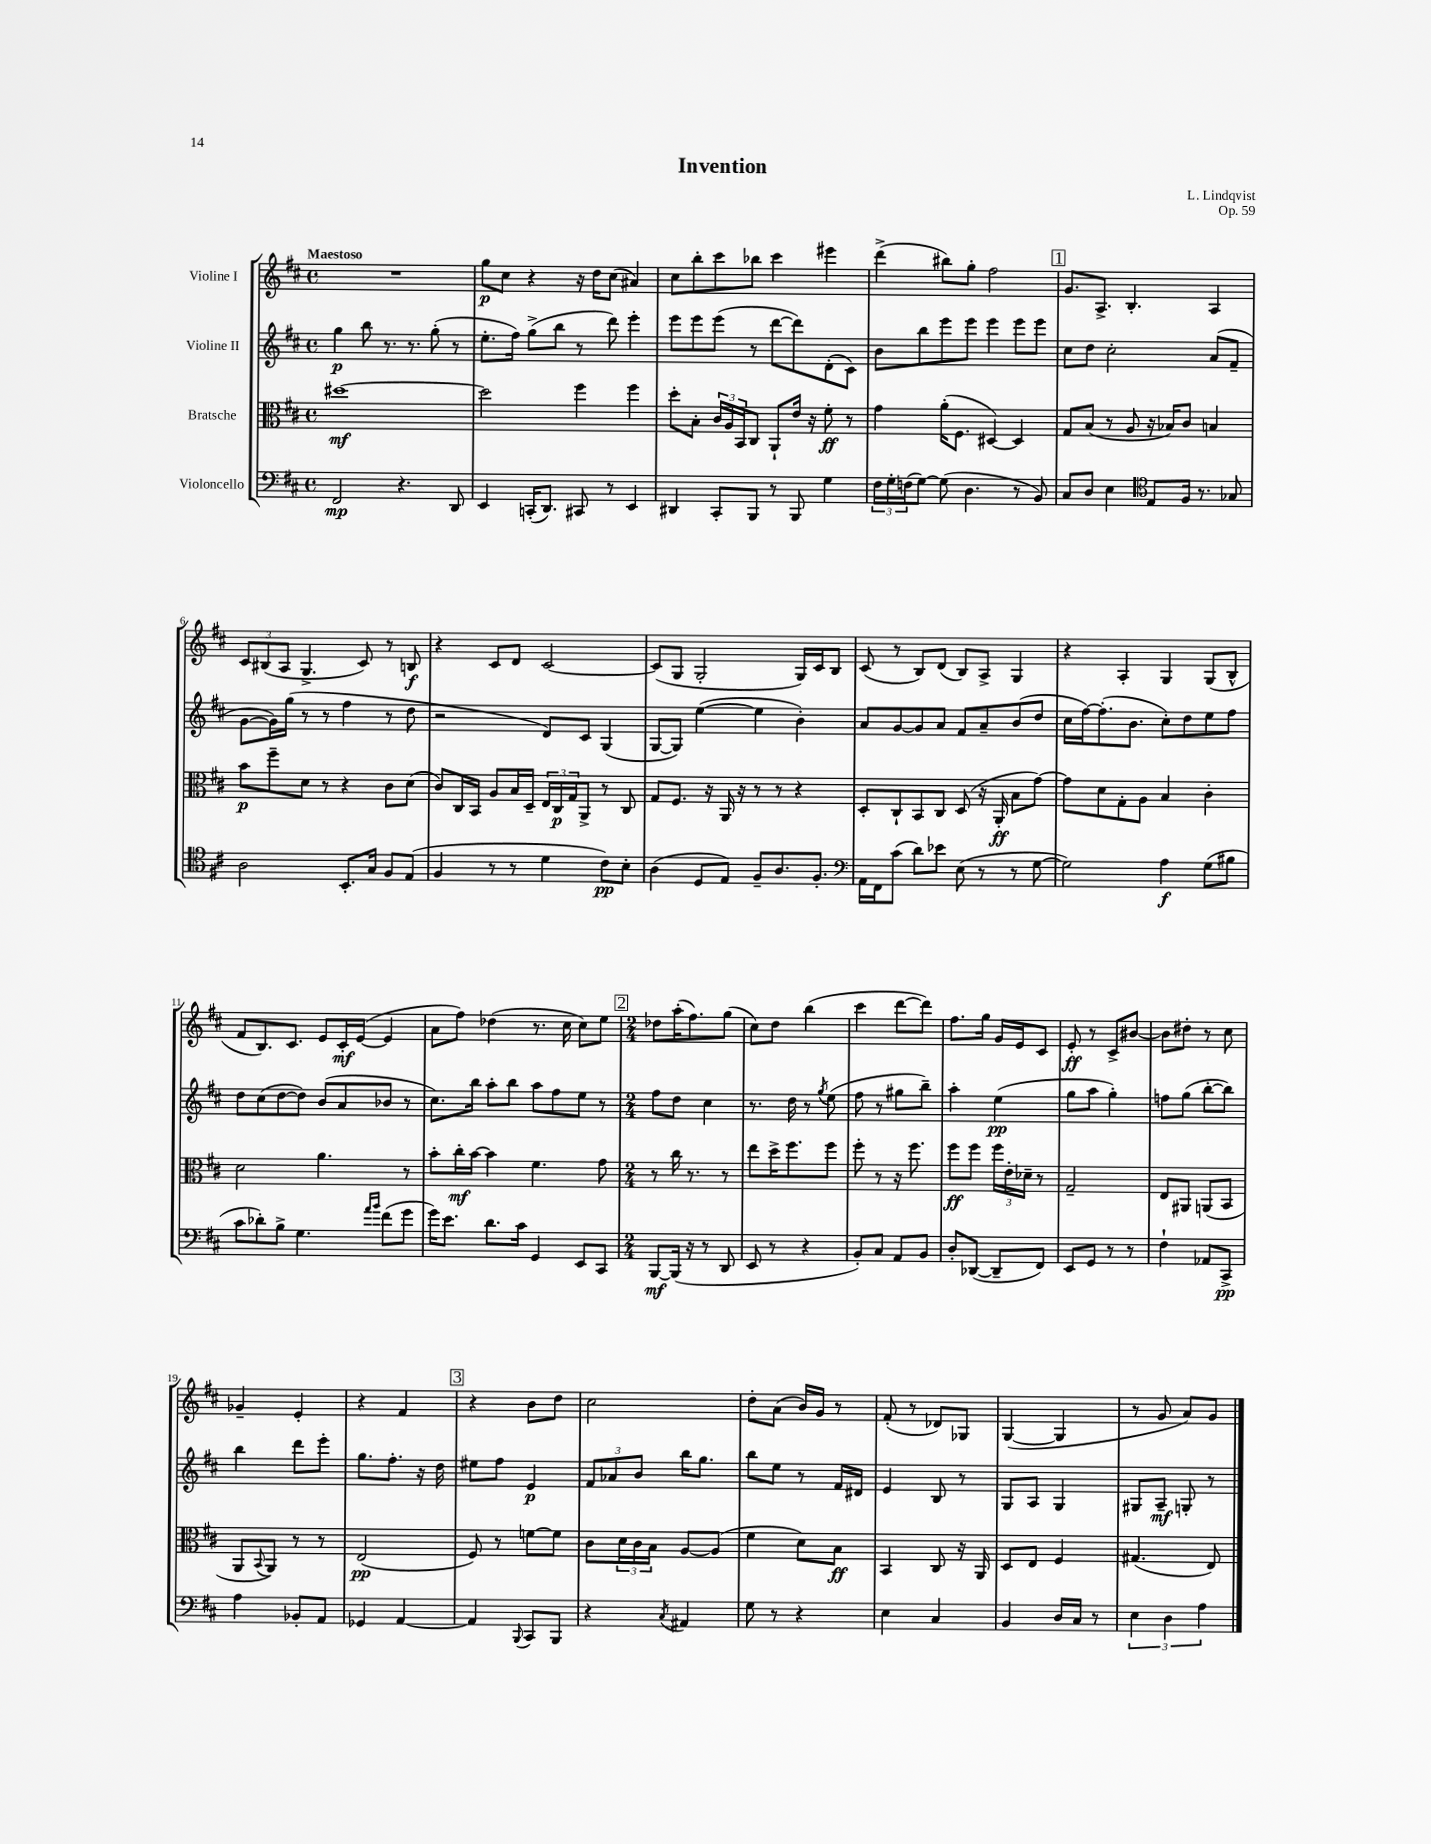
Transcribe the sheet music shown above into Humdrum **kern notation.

**kern	**dynam	**kern	**dynam	**kern	**dynam	**kern	**dynam
*part4	*part4	*part3	*part3	*part2	*part2	*part1	*part1
*staff4	*staff4	*staff3	*staff3	*staff2	*staff2	*staff1	*staff1
*I"Violoncello	*	*I"Bratsche	*	*I"Violine II	*	*I"Violine I	*
*clefF4	*	*clefC3	*	*clefG2	*	*clefG2	*
*k[f#c#]	*	*k[f#c#]	*	*k[f#c#]	*	*k[f#c#]	*
*M4/4	*	*M4/4	*	*M4/4	*	*M4/4	*
*met(c)	*	*met(c)	*	*met(c)	*	*met(c)	*
=1	=1	=1	=1	=1	=1	=1	=1
!	!	!	!	!	!	!LO:TX:a:B:t=Maestoso	!
2FF#/	mp	[1dd#X	mf	4gg\	p	1r	.
.	.	.	.	8bb\	.	.	.
.	.	.	.	8.r	.	.	.
4.r	.	.	.	.	.	.	.
.	.	.	.	8.r	.	.	.
.	.	.	.	(8gg'\	.	.	.
8DD/	.	.	.	8r	.	.	.
=2	=2	=2	=2	=2	=2	=2	=2
4EE/	.	2dd#\]	.	8.ee'\L	.	8gg\L	p
.	.	.	.	.	.	8cc#\J	.
.	.	.	.	16ff#\Jk)	.	.	.
(16CCn'/KL	.	.	.	(8gg^\L	.	4r	.
8.DD/J)	.	.	.	.	.	.	.
.	.	.	.	8bb\J	.	.	.
8CC#X/	.	4ff#\	.	8r	.	16r	.
.	.	.	.	.	.	16dd\KL	.
8r	.	.	.	8ddd\)	.	(8cc#\J	.
4EE/	.	4ff#\	.	4eee'\	.	4a#X/)	.
=3	=3	=3	=3	=3	=3	=3	=3
4DD#X/	.	8dd'\L	.	8eee\L	.	8cc#\L	.
.	.	8B'\J	.	8eee\	.	8bb'\	.
8CC#'/L	.	24c#/LL	.	(8eee\J	.	8ccc#\	.
.	.	24A/	.	.	.	.	.
.	.	24BB/J	.	.	.	.	.
8BBB/J	.	8C#/J	.	8r	.	8bb-X\J	.
8r	.	8AA`/L	.	[8ddd\L	.	4ccc#\	.
8BBB/	.	16e/Jk	.	8ddd\])	.	.	.
.	.	16r	.	.	.	.	.
4G\	.	8f#'\	ff	(8d'\	.	4eee#X\	.
.	.	8r	.	8c#\J)	.	.	.
=4	=4	=4	=4	=4	=4	=4	=4
24F#\LL	.	4g\	.	8b\L	.	(4ddd^\	.
24G'\	.	.	.	.	.	.	.
(24Fn\J	.	.	.	.	.	.	.
[8G\J)	.	.	.	8bb\	.	.	.
(8G\]	.	(16a'\KL	.	8eee\	.	8bb#X\L)	.
.	.	8.F#\J	.	.	.	.	.
4.D\	.	.	.	8eee\J	.	8gg'\J	.
.	.	[4D#X/)	.	4eee\	.	2ff#\	.
8r	.	4D#/]	.	8eee\L	.	.	.
8BB/)	.	.	.	8eee\J	.	.	.
!!LO:REH:place=s1:t=1
=5	=5	=5	=5	=5	=5	=5	=5
8C#/L	.	8G/L	.	8cc#\L	.	8.g/L	.
8D/J	.	(8B/J	.	8dd\J	.	.	.
.	.	.	.	.	.	8.A^/J	.
4E\	.	8r	.	2cc#'\	.	.	.
.	.	8A/	.	.	.	4.B'/	.
*clefC4	*	*	*	*	*	*	*
8E/L	.	16r	.	.	.	.	.
.	.	16B-X/KL)	.	.	.	.	.
16F#/Jk	.	8c#/J	.	.	.	.	.
8.r	.	.	.	.	.	.	.
.	.	4Bn/	.	(8a/L	.	4A/	.
8G-X/	.	.	.	8f#~/J	.	.	.
!!LO:LB:g=z
=6	=6	=6	=6	=6	=6	=6	=6
2A\	.	8b\L	p	[8g\L	.	12c#/L	.
.	.	.	.	.	.	(12B#X/	.
.	.	8ff#~\	.	16g\L])	.	.	.
.	.	.	.	.	.	12A/J	.
.	.	.	.	(16gg\JJ	.	.	.
.	.	8d\J	.	8r	.	4.G^/	.
.	.	8r	.	8r	.	.	.
8.BB'/L	.	4r	.	4ff#\	.	.	.
.	.	.	.	.	.	8c#/)	.
16G/Jk	.	.	.	.	.	.	.
8F#/L	.	8c#\L	.	8r	.	8r	.
(8E/J	.	(8d\J	.	8dd\	.	8Bn/	f
=7	=7	=7	=7	=7	=7	=7	=7
4F#/	.	8c#/L)	.	2r	.	4r	.
.	.	16C#/L	.	.	.	.	.
.	.	16BB/JJ	.	.	.	.	.
8r	.	8A/L	.	.	.	8c#/L	.
8r	.	16B/L	.	.	.	8d/J	.
.	.	16D~/JJ	.	.	.	.	.
4d\	.	24E/LL	.	8d/L)	.	[2c#/	.
.	.	24C#/	p	.	.	.	.
.	.	24G/J	.	.	.	.	.
.	.	8AA^/J	.	8c#/J	.	.	.
8c#\L)	pp	8r	.	(4G/	.	.	.
8B'\J	.	8C#/	.	.	.	.	.
=8	=8	=8	=8	=8	=8	=8	=8
(4A\	.	8G/L	.	[8G/L	.	(8c#/L]	.
.	.	8.F#/J	.	8G/J])	.	8G/J	.
8D/L	.	.	.	([4ee\	.	2G'/	.
.	.	16r	.	.	.	.	.
8E/J)	.	16AA/	.	.	.	.	.
.	.	16r	.	.	.	.	.
8F#~/L	.	8r	.	4ee\]	.	.	.
8.A/	.	8r	.	.	.	.	.
.	.	4r	.	4b'\)	.	16G/LL)	.
8.F#'/J	.	.	.	.	.	16c#/J	.
.	.	.	.	.	.	8B/J	.
=9	=9	=9	=9	=9	=9	=9	=9
*clefF4	*	*	*	*	*	*	*
16AA\LL	.	8D'/L	.	8a/L	.	(8c#/	.
16FF#\J	.	.	.	.	.	.	.
(8c#\J	.	8C#`/	.	[8g/	.	8r	.
8d\L)	.	8BB/	.	8g/]	.	8B/L)	.
8e-X\J	.	8C#/J	.	8a/J	.	(8d/J	.
(8E\	.	(8D/	.	8f#/L	.	8B/L)	.
8r	.	16r	.	8a~/	.	8A^/J	.
.	.	16AA'/	ff	.	.	.	.
8r	.	8B\L	.	(8b/	.	4G/	.
[8G\	.	[8g\J)	.	8dd/J	.	.	.
=10	=10	=10	=10	=10	=10	=10	=10
2G\])	.	8g\L]	.	16cc#\LL	.	4r	.
.	.	.	.	[16ff#\J)	.	.	.
.	.	8d\	.	(8.ff#'\]	.	.	.
.	.	8G'\	.	.	.	4A'/	.
.	.	.	.	8.b\J	.	.	.
.	.	8A\J	.	.	.	.	.
4A\	f	4B/	.	8cc#'\L)	.	4G/	.
.	.	.	.	8dd\	.	.	.
(8G\L	.	4c#'\	.	8ee\	.	(8G/L	.
8B#X\J	.	.	.	8ff#\J	.	8B^^/J	.
!!LO:LB:g=z
=11	=11	=11	=11	=11	=11	=11	=11
8c#\L	.	2d\	.	8dd\L	.	8f#/L	.
8d-X'\)	.	.	.	(8cc#\	.	8.B/)	.
8B^\J	.	.	.	[8dd\	.	.	.
.	.	.	.	.	.	8.c#/J	.
4.G\	.	.	.	8dd\J])	.	.	.
.	.	4.a\	.	(8b/L	.	8e/L	.
.	.	.	.	8a/	.	16c#'/L	mf
.	.	.	.	.	.	([16e/JJ	.
16qqa/LL	.	.	.	.	.	.	.
16qqb/JJ	.	.	.	.	.	.	.
(8f#\L	.	.	.	8b-X/J	.	4e/]	.
8g\J	.	8r	.	8r	.	.	.
=12	=12	=12	=12	=12	=12	=12	=12
16g\KL)	.	8b'\L	.	8.cc#\L)	.	8a\L	.
8.e\J	.	.	.	.	.	.	.
.	.	16cc#'\L	mf	.	.	8ff#\J)	.
.	.	[16b\JJ	.	16bb\Jk	.	.	.
8.d\L	.	4b\]	.	8aa'\L	.	(4dd-X\	.
.	.	.	.	8bb\J	.	.	.
16c#\Jk	.	.	.	.	.	.	.
4GG/	.	4.f#\	.	8aa\L	.	8.r	.
.	.	.	.	8ff#\	.	.	.
.	.	.	.	.	.	16cc#\	.
8EE/L	.	.	.	8ee\J	.	8cc#\L)	.
8CC#/J	.	8g\	.	8r	.	8ee\J	.
!!LO:REH:place=s1:t=2
=13	=13	=13	=13	=13	=13	=13	=13
*M2/4	*	*M2/4	*	*M2/4	*	*M2/4	*
[8BBB/L	mf	8r	.	8ff#\L	.	8dd-X\L	.
(16BBB/Jk]	.	16cc#\	.	8dd\J	.	(16aa'\K	.
16r	.	8.r	.	.	.	8.ff#\)	.
8r	.	.	.	4cc#\	.	.	.
8DD/	.	8r	.	.	.	(8gg\J	.
=14	=14	=14	=14	=14	=14	=14	=14
8EE/	.	8ee\L	.	8.r	.	8cc#\L)	.
8r	.	16dd^\K	.	.	.	8dd\J	.
.	.	8.ff#\	.	16dd\	.	.	.
4r	.	.	.	8r	.	(4bb\	.
.	.	.	.	8qgg/	.	.	.
.	.	8ff#\J	.	(8ee\	.	.	.
=15	=15	=15	=15	=15	=15	=15	=15
8BB'/L)	.	8ff#'\	.	8ff#\	.	4ccc#\	.
8C#/J	.	8r	.	8r	.	.	.
8AA/L	.	16r	.	8gg#X\L	.	[8ddd\L	.
.	.	8.ff#\	.	.	.	.	.
8BB/J	.	.	.	8bb~\J)	.	8ddd\J])	.
=16	=16	=16	=16	=16	=16	=16	=16
8D'/L	.	8ff#\L	ff	4aa'\	.	8.ff#\L	.
([8DD-X/J	.	8ff#\J	.	.	.	.	.
.	.	.	.	.	.	16gg\Jk	.
8DD-~/L]	.	24ff#\LL	.	(4ee\	pp	16g/LL	.
.	.	24e'\	.	.	.	.	.
.	.	.	.	.	.	16e/J	.
.	.	24d-X~\JJ	.	.	.	.	.
8FF#/J)	.	8r	.	.	.	8c#/J	.
=17	=17	=17	=17	=17	=17	=17	=17
8EE/L	.	2G~/	.	8gg\L	.	8e'/	ff
8GG/J	.	.	.	8aa\J	.	8r	.
8r	.	.	.	4gg'\)	.	8c#^/L	.
8r	.	.	.	.	.	[8b#X/J	.
=18	=18	=18	=18	=18	=18	=18	=18
4F#`\	.	8E/L	.	8ffn\L	.	8b#\L]	.
.	.	8AA#X/J	.	(8gg\J	.	8dd#X'\J	.
8AA-X/L	.	(8AAn/L	.	[8bb'\L	.	8r	.
8CC#^/J	pp	8BB/J	.	8bb\J])	.	8cc#\	.
!!LO:LB:g=z
=19	=19	=19	=19	=19	=19	=19	=19
4A\	.	8AA/L	.	4bb\	.	4g-X~/	.
.	.	8qqBB/	.	.	.	.	.
.	.	8AA/J)	.	.	.	.	.
8BB-X'/L	.	8r	.	8ddd\L	.	4e'/	.
8AA/J	.	8r	.	8eee'\J	.	.	.
=20	=20	=20	=20	=20	=20	=20	=20
4GG-X/	.	(2E/	pp	8.gg\L	.	4r	.
.	.	.	.	8.ff#'\J	.	.	.
[4AA/	.	.	.	.	.	4f#/	.
.	.	.	.	16r	.	.	.
.	.	.	.	16dd\	.	.	.
!!LO:REH:place=s1:t=3
=21	=21	=21	=21	=21	=21	=21	=21
4AA/]	.	8F#/)	.	8ee#X\L	.	4r	.
.	.	8r	.	8ff#\J	.	.	.
8qqBBB/	.	.	.	.	.	.	.
8CC#/L	.	[8fn\L	.	4e/	p	8b\L	.
8BBB/J	.	8f\J]	.	.	.	8dd\J	.
=22	=22	=22	=22	=22	=22	=22	=22
4r	.	8c#\L	.	12f#/L	.	2cc#\	.
.	.	.	.	12a-X/	.	.	.
.	.	24d\L	.	.	.	.	.
.	.	24c#\	.	12b/J	.	.	.
.	.	24B\JJ	.	.	.	.	.
8qC#/	.	.	.	.	.	.	.
4AA#X/	.	[8A/L	.	16bb\KL	.	.	.
.	.	.	.	8.gg\J	.	.	.
.	.	(8A/J]	.	.	.	.	.
=23	=23	=23	=23	=23	=23	=23	=23
8G\	.	4f#\	.	8bb\L	.	8dd'\L	.
8r	.	.	.	8ee\J	.	(8a\J	.
4r	.	8d\L)	.	8r	.	16b/LL)	.
.	.	.	.	.	.	16g/JJ	.
.	.	8B\J	ff	16f#/LL	.	8r	.
.	.	.	.	16d#X/JJ	.	.	.
=24	=24	=24	=24	=24	=24	=24	=24
4E\	.	4BB/	.	4e/	.	(8f#'/	.
.	.	.	.	.	.	8r	.
4C#/	.	8C#/	.	8B/	.	8d-X/L)	.
.	.	16r	.	8r	.	8G-X/J	.
.	.	16AA/	.	.	.	.	.
=25	=25	=25	=25	=25	=25	=25	=25
4BB/	.	8D/L	.	8G/L	.	([4G/	.
.	.	8E/J	.	8A/J	.	.	.
16D/LL	.	4F#/	.	4G/	.	4G/]	.
16C#/JJ	.	.	.	.	.	.	.
8r	.	.	.	.	.	.	.
=26	=26	=26	=26	=26	=26	=26	=26
6E\	.	(4.G#X/	.	8G#X/L	.	8r	.
.	.	.	.	8A~/J	mf	8g/	.
6D\	.	.	.	.	.	.	.
.	.	.	.	8Gn'/	.	8a/L)	.
6A\	.	.	.	.	.	.	.
.	.	8E/)	.	8r	.	8g/J	.
==	==	==	==	==	==	==	==
*-	*-	*-	*-	*-	*-	*-	*-
